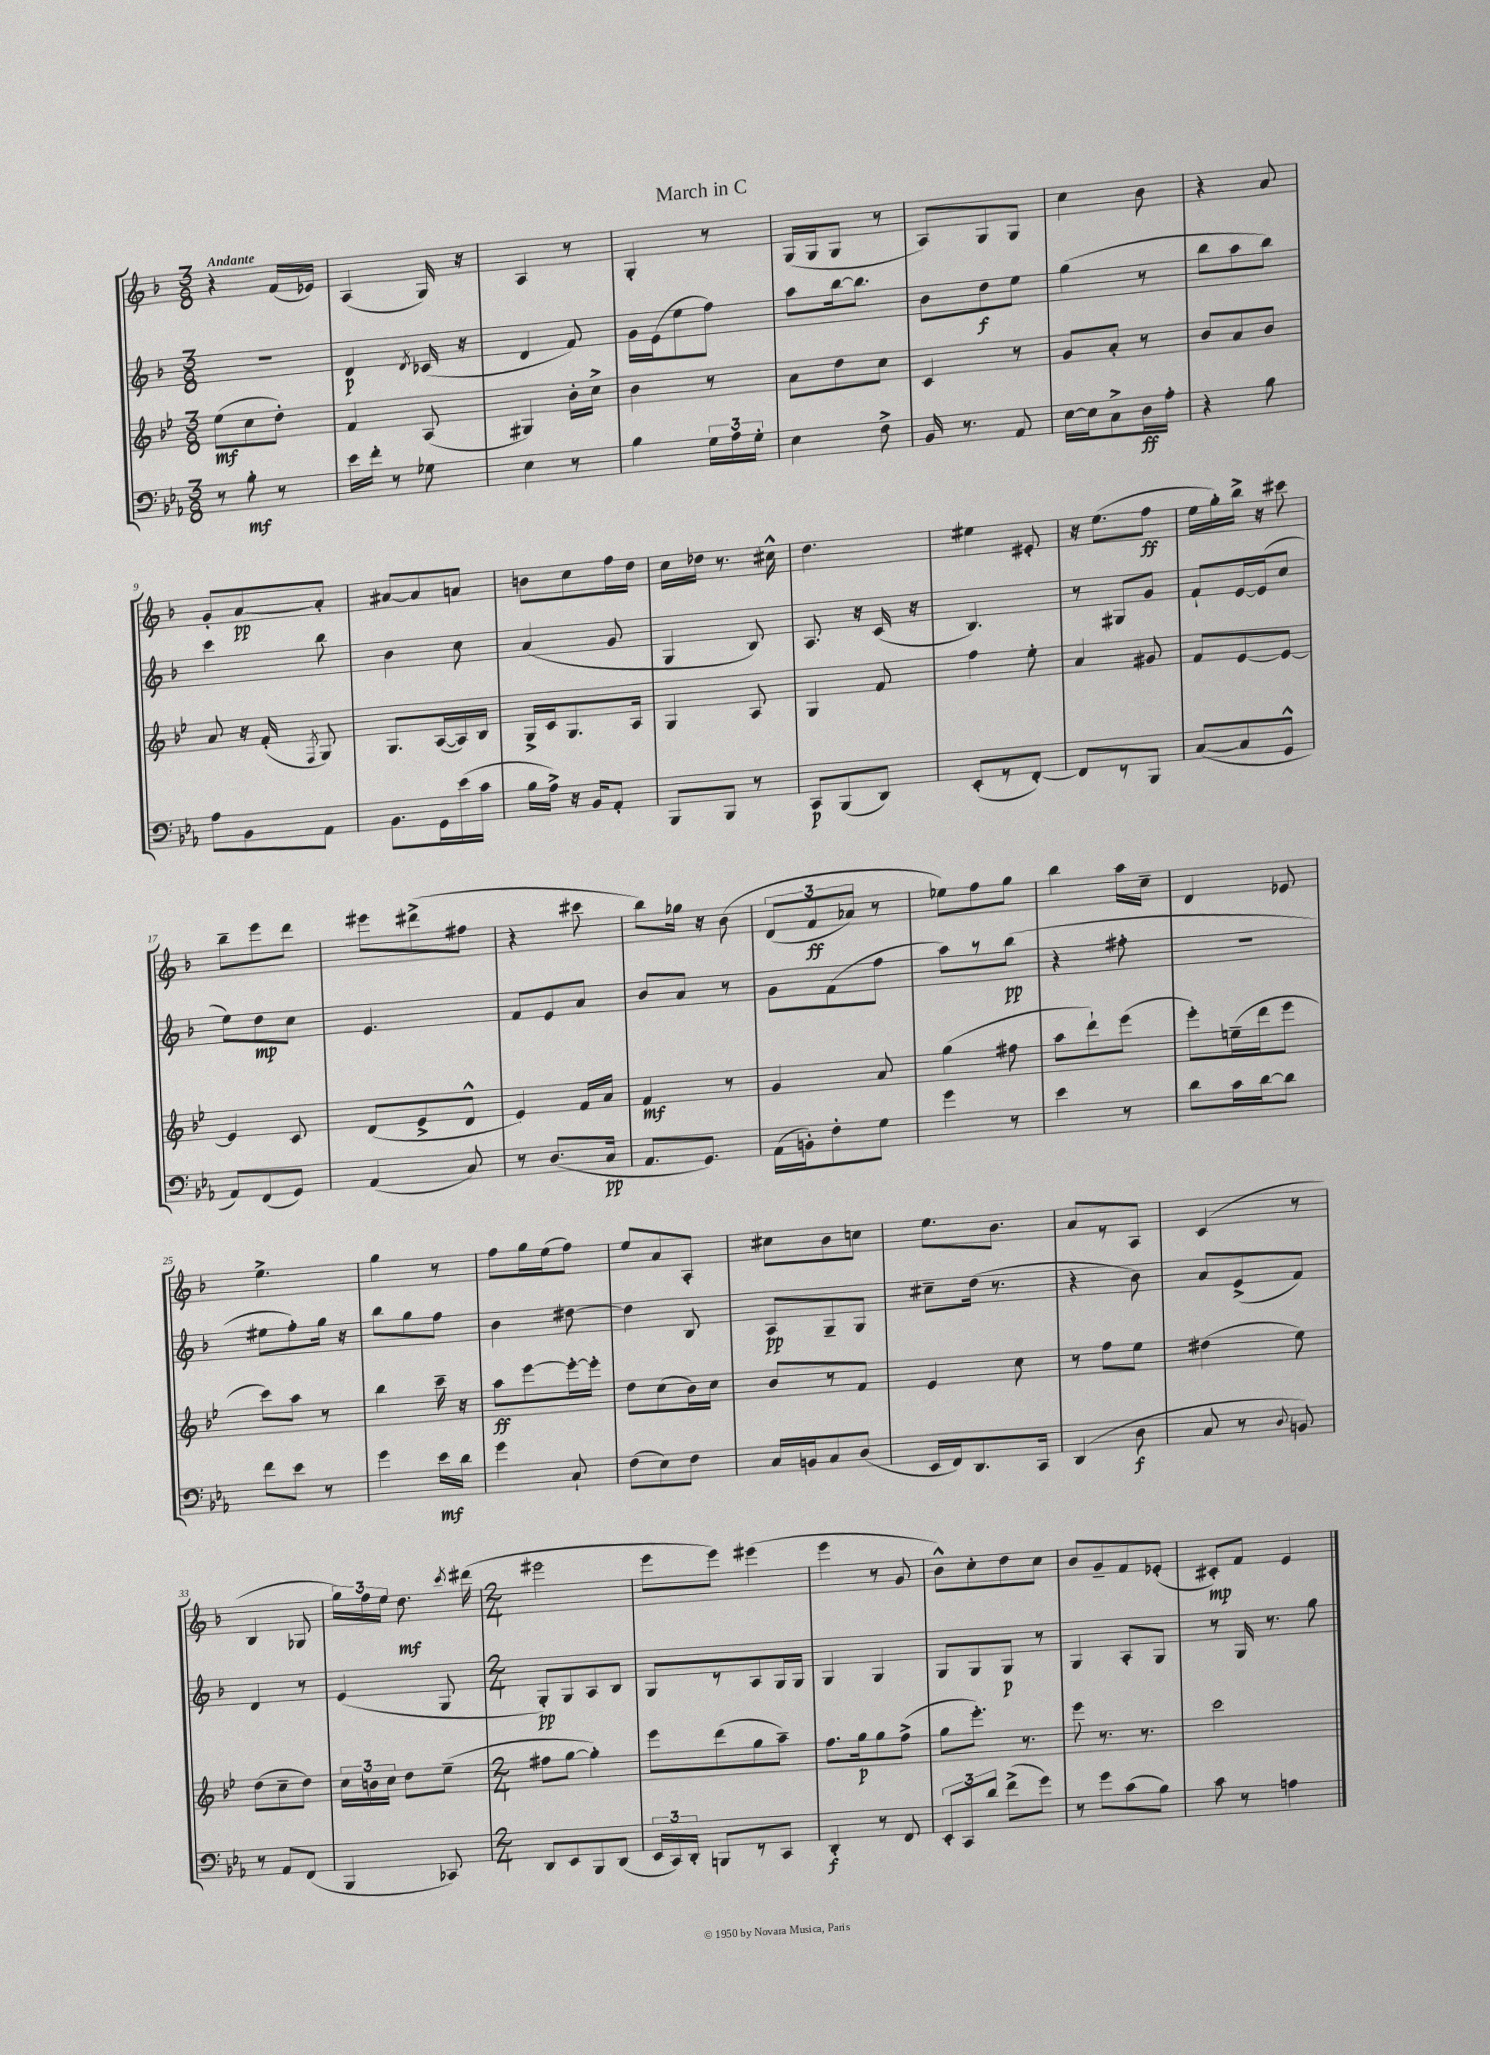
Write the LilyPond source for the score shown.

\header { title = "March in C" }
<<
\new StaffGroup <<
\new Staff = "s0" {
    \clef treble \key f \major \numericTimeSignature \time 3/8 \tempo "Andante"
    \autoBeamOff r4 f'16[( ees'16]) |
    a4( g16) r16 |
    a4 r8 |
    g4-. r8 |
    g16[( g16 g8] r8 |
    a8[) g8 g8] |
    c''4 bes'8 |
    r4 a'8 |
    g'8[-. a'8~\pp a'8]-. |
    ais'8[~ ais'8 a'8] |
    b'8[ c''8 f''16 d''16] |
    c''16[ des''16] r8. cis''16-^ |
    d''4. |
    eis''4 eis'8-. |
    r16 e''8.[( f''8]\ff |
    e''16[ g''16-.) bes''16]-> r16 cis'''8 |
    bes''8[-- e'''8 d'''8] |
    eis'''8[ dis'''8->( fis''8] |
    r4 cis'''8 |
    bes''8[) ges''16] r16 bes'8\( |
    \tuplet 3/2 { d'8[( f'8\ff aes'8]) } r8 |
    ees''8[\) f''8 g''8] |
    bes''4 a''16[ c''16]-- |
    d'4 ees'8 |
    e''4.-> |
    g''4 r8 |
    f''8[ g''16 e''16( f''8]) |
    e''8[ a'8 a8]-. |
    cis''8[ bes'8 c''8] |
    e''8.[ bes'8.] |
    a'8[ r8 a8] |
    c'4( r8 |
    bes4 ges8 |
    \tuplet 3/2 { g''16[) f''16 e''16] } d''8.\mf \acciaccatura { c'''8 } dis'''16( |
    \numericTimeSignature \time 2/4 eis'''2 |
    e'''8[ e'''8]) eis'''4( |
    e'''4 r8 g'8 |
    bes'8[-^) c''8-. d''8 c''8] |
    bes'8[ g'8-- f'8 ees'8]-.( |
    cis'8[-.\mp) f'8] e'4 \bar "|." |
}
\new Staff = "s1" {
    \clef treble \key f \major \numericTimeSignature \time 3/8
    \autoBeamOff R4. |
    d'4\p \acciaccatura { d'8 } ces'16( r16 |
    d'4 f'8) |
    g'16[ e'16( e''8 f''8]) |
    a''8[ bes''16~ bes''8.] |
    bes'8[ d''8\f e''8] |
    g''4( r8 |
    bes''8[ a''8 bes''8]) |
    c'''4 bes''8 |
    bes'4 c''8 |
    a'4( g'8 |
    g4 bes8) |
    a8. r16 c'16( r16 |
    bes4.) |
    r8 gis8[ g'8] |
    f'8[-! e'16~ e'16( c''8] |
    e''8[) d''8\mp c''8] |
    e'4. |
    f'8[ e'8 a'8] |
    bes'8[ a'8] r8 |
    g'8[ f'8( f''8] |
    a''8[) r8 bes''8]\pp( |
    r4 fis''8-. |
    R4. |
    eis''8[ f''8-.) g''16] r16 |
    bes''8[ g''8 f''8] |
    bes'4 dis''8~ |
    dis''4 bes8 |
    a8[\pp g8-- g8] |
    cis''8[-- d''16]( r8. |
    r4 bes'8) |
    a'8[ e'8->( f'8]) |
    d'4 r8 |
    e'4( g8 |
    \numericTimeSignature \time 2/4 g8[-.\pp) g8 a8 bes8] |
    g8[ r8 a8 g16 g16] |
    g4 g4 |
    g8[ g8 g8]\p r8 |
    g4 a8[-. g8] |
    r8 g16 r8. g''8 \bar "|." |
}
\new Staff = "s2" {
    \clef treble \key bes \major \numericTimeSignature \time 3/8
    \autoBeamOff ees''8[\mf( c''8 d''8]-.) |
    f'4 a8( |
    gis4) bes'16[-. c''16]-> |
    bes'4 r8 |
    a'8[ d''8 c''8] |
    c'4 r8 |
    g'8[ a'8]-. r8 |
    bes'8[ a'8 bes'8] |
    a'8 r16 f'16-.( \acciaccatura { f8 } g8) |
    g8.[ a16~( a16) bes16] |
    g16[-> c'16 g8. a16] |
    g4 a8 |
    g4 f'8 |
    f''4 ees''8-. |
    a'4 gis'8 |
    f'8[ ees'8~ ees'8]~ |
    ees'4 c'8 |
    d'8[( ees'8-> d'8]-^ |
    ees'4) f'16[ a'16] |
    f'4\mf r8 |
    g'4 a'8 |
    g''4( fis''8 |
    a''8[ d'''8-!) ees'''8]( |
    ees'''8[-.) e''16--( d'''16 ees'''8] |
    c'''8[) a''8] r8 |
    bes''4 c'''16-- r16 |
    a''8[\ff ees'''8~ ees'''16~-. ees'''16]-. |
    d''8[ c''8( bes'16) c''16] |
    bes'8[ r8 f'8] |
    ees'4 c''8 |
    r8 f''8[ ees''8] |
    dis''4( ees''8) |
    d''8[( c''8-- d''8]) |
    \tuplet 3/2 { c''16[ b'16 c''16] } d''8[ ees''8]--( |
    \numericTimeSignature \time 2/4 fis''8[ g''8]~ g''4-.) |
    ees'''8[ d'''8( g''8 a''8]--) |
    f''8.[ g''16\p g''8 f''8]->( |
    g''8[ ees'''8.]-.) r8. |
    ees'''8 r8. r8. |
    c'''2 \bar "|." |
}
\new Staff = "s3" {
    \clef bass \key ees \major \numericTimeSignature \time 3/8
    \autoBeamOff r8 bes8-.\mf r8 |
    ees'16[ f'16]-. r8 ges8 |
    ees4 r8 |
    bes4 \tuplet 3/2 { g16[ aes16 g16]-. } |
    ees4 f8-> |
    bes,16 r8. aes,8 |
    ees16[~ ees16 c8-> d16\ff aes16]-. |
    r4 bes8 |
    aes8[ bes,8 aes,8] |
    bes,8.[ g,16 ees'16( c'16] |
    bes16[ aes16]->) r16 bes,16[ aes,8]-. |
    bes,,8[ bes,,8] r8 |
    c,8[\p bes,,8( d,8]) |
    ees,8[-.( r8 f,8]~-.) |
    f,8[ r8 bes,,8] |
    c8[~( c8 g,8]-^ |
    aes,8[) f,8( g,8]) |
    aes,4( c8) |
    r8 d8.[( c16]\pp |
    aes,8.[ g,8.]) |
    aes,16[( b,16-.) f8-. g8] |
    g'4 r8 |
    ees'4 r8 |
    d'8[ c'16 d'16~ d'8] |
    f'8[ ees'8] r8 |
    g'4 ees'16[\mf d'16] |
    g'4 c8-! |
    f8[( ees8) f8] |
    c16[ b,16 c8 d8]( |
    ees,16[ f,16) d,8. c,16] |
    d,4( d8\f |
    c8 r8 \appoggiatura { d8 } b,8) |
    r8 aes,8[ f,8]( |
    bes,,4 ces,8) |
    \numericTimeSignature \time 2/4 d,8[ ees,8 bes,,8 d,8]( |
    \tuplet 3/2 { ees,16[ c,16) d,16]-. } b,,8[ r8 c,8] |
    d,4-.\f r8 f,8 |
    \tuplet 3/2 { ees,8[-. c,8 d'8] } f'8[->( g'8]) |
    r8 g'8[ c'8( bes8]) |
    c'8 r8 a4 \bar "|." |
}
>>
>>
